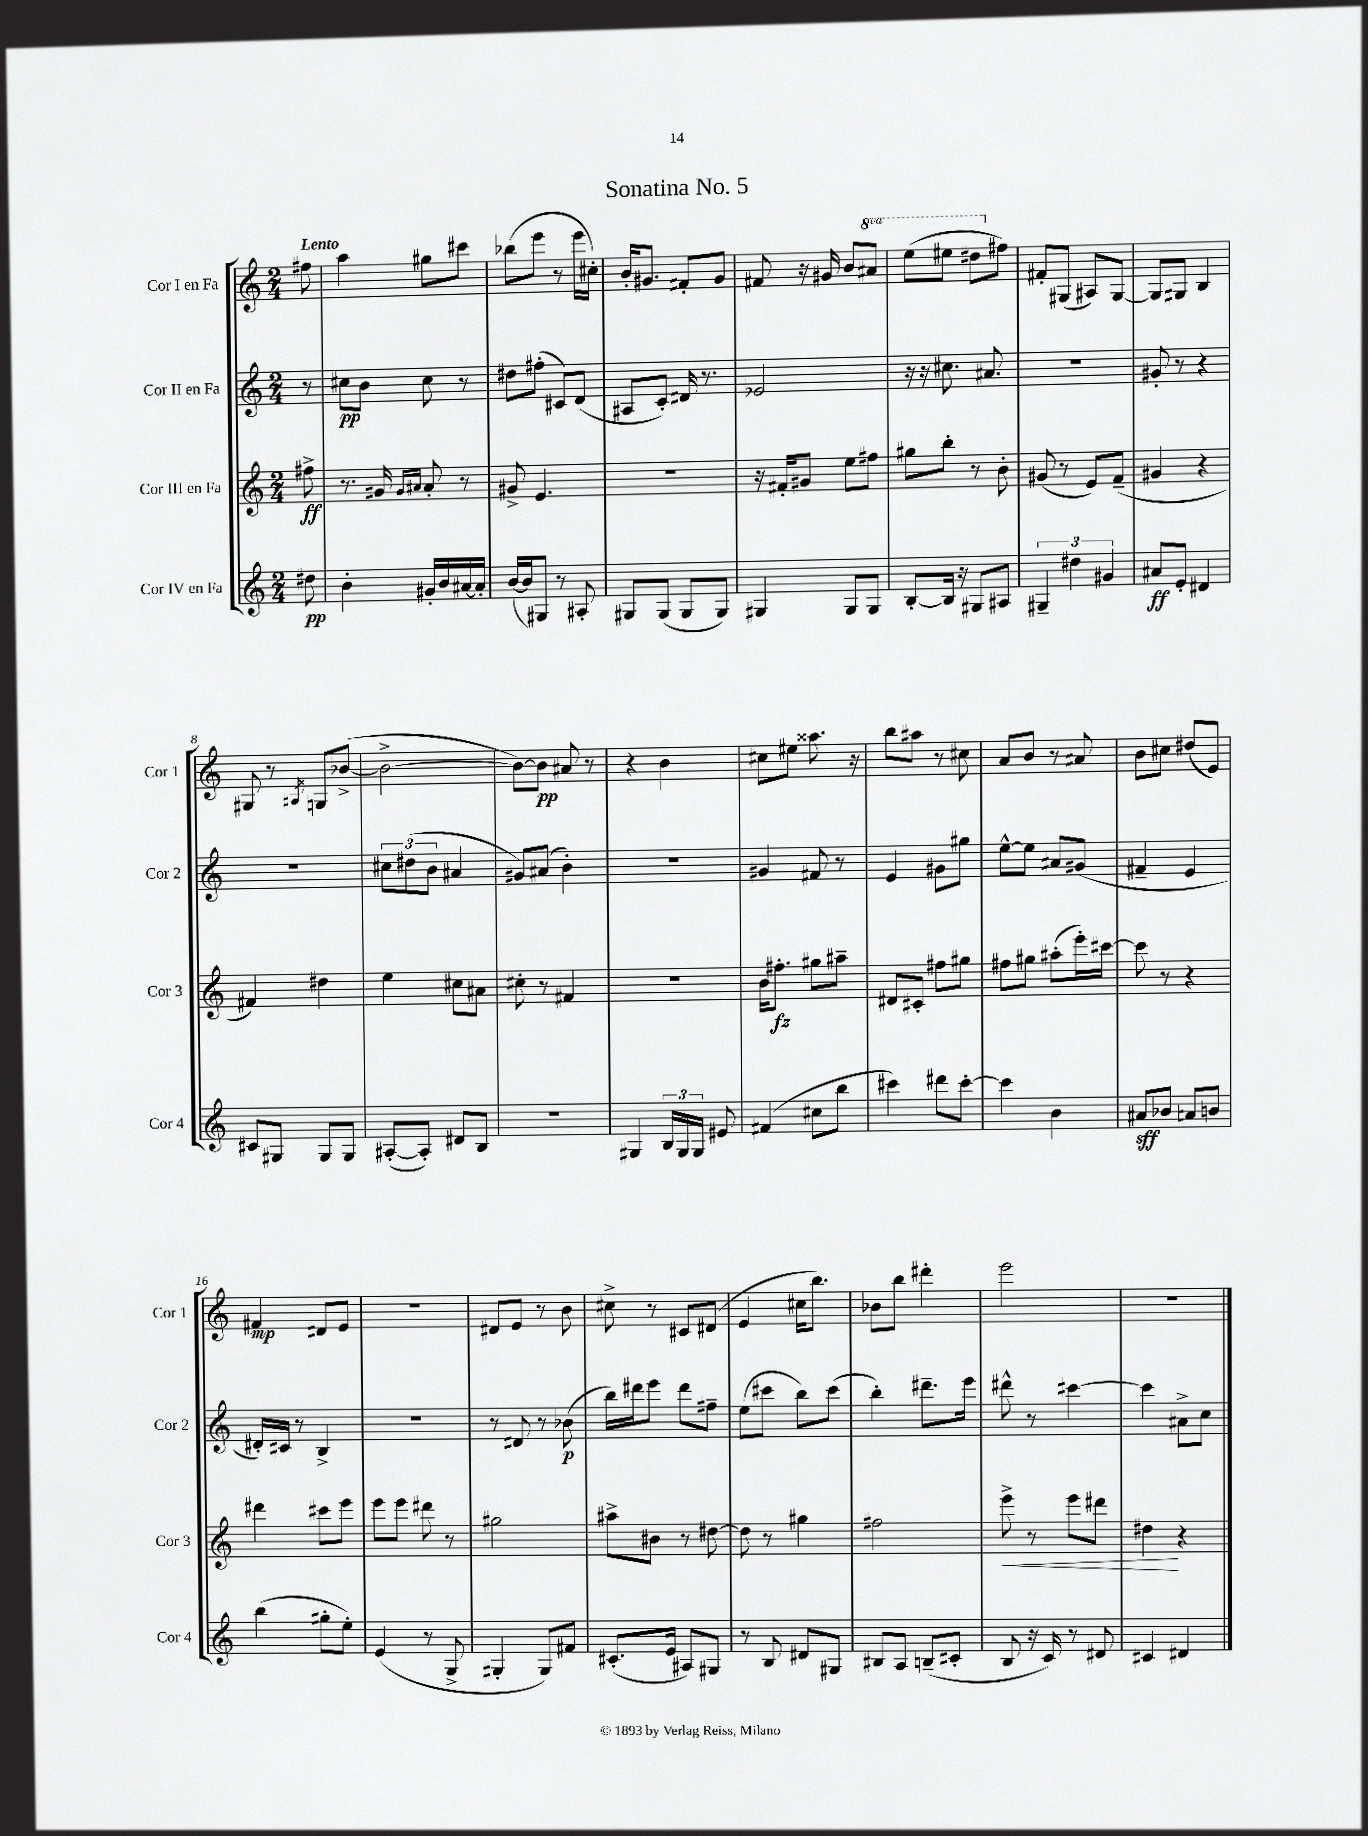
\header { title = "Sonatina No. 5" }
<<
\new StaffGroup <<
\new Staff = "s0" \with { instrumentName = "Cor I en Fa" shortInstrumentName = "Cor 1" } {
    \clef treble \key c \major \numericTimeSignature \time 2/4 \set Staff.ottavationMarkups = #ottavation-simple-ordinals \partial 8 \tempo "Lento"
    \autoBeamOff fis''8 |
    a''4 gis''8[ cis'''8] |
    bes''8[( e'''8] r8 e'''16[ cis''16]-.) |
    b'16[-. gis'8.] fis'8[-. gis'8] |
    fis'8 r16 gis'16 b'8[ \ottava #1 ais''8] |
    e'''8[( eis'''8] dis'''8[ \ottava #0 fis''8]) |
    fis'8[-. gis8]( ais8[) gis8]~ |
    gis8[ gis8] b4 |
    gis8 r8 \acciaccatura { ais8 } g8[ bes'8]~->( |
    bes'2~-> |
    bes'8[~) bes'8]\pp ais'8 r8 |
    r4 b'4 |
    cis''8[ eis''8] aisis''8. r16 |
    b''8[ ais''8] r8 cis''8 |
    a'8[ b'8] r8 ais'8 |
    b'8[ cis''8] dis''8[( e'8]) |
    fis'4\mp dis'8[ e'8] |
    R2 |
    dis'8[ e'8] r8 b'8 |
    cis''8-> r8 cis'8[ dis'8]( |
    e'4 cis''16[ b''8.]) |
    bes'8[ b''8] dis'''4-. |
    e'''2 |
    r2 \bar "|." |
}
\new Staff = "s1" \with { instrumentName = "Cor II en Fa" shortInstrumentName = "Cor 2" } {
    \clef treble \key c \major \numericTimeSignature \time 2/4 \partial 8
    \autoBeamOff r8 |
    cis''8[\pp b'8] cis''8 r8 |
    dis''8[ fis''8]-.( cis'8[) d'8]( |
    ais8[ c'8]-.) dis'16 r8. |
    ees'2 |
    r16 r16 cis''8. ais'8. |
    R2 |
    gis'8-. r8 r4 |
    R2 |
    \tuplet 3/2 { cis''8[ dis''8( b'8] } ais'4 |
    gis'8[) ais'8]( b'4-.) |
    r2 |
    gis'4 fis'8 r8 |
    e'4 gis'8[ gis''8] |
    e''8[~-^ e''8] ais'8[ gis'8]( |
    fis'4-- e'4 |
    dis'16[-.) cis'16] r8 b4-> |
    R2 |
    r8 dis'8 r8 bes'8\p( |
    b''16[) dis'''16 e'''8] dis'''8[ fis''8]-- |
    e''8[( cis'''8] b''8[) cis'''8]( |
    b''4-.) dis'''8.[-- e'''16] |
    dis'''8-^ r8 cis'''4~ |
    cis'''4 ais'8[-> c''8] \bar "|." |
}
\new Staff = "s2" \with { instrumentName = "Cor III en Fa" shortInstrumentName = "Cor 3" } {
    \clef treble \key c \major \numericTimeSignature \time 2/4 \partial 8
    \autoBeamOff fis''8->\ff |
    r8. gis'16 \grace { gis'16[ ais'16] } ais'8-. r8 |
    gis'8-> e'4. |
    r2 |
    r16 fis'16[-. gis'8] e''8[ fis''8] |
    gis''8[ b''8]-. r8 b'8-. |
    gis'8( r8 e'8[) f'8]--( |
    gis'4 r4 |
    fis'4) dis''4 |
    e''4 cis''8[ ais'8] |
    cis''8-. r8 fis'4 |
    R2 |
    b'16[ fis''8.]-.\fz gis''8[ ais''8]-- |
    dis'8[ cis'8]-. fis''8[ gis''8] |
    fis''8[ gis''8] ais''8[-.( e'''16-.) cis'''16]~ |
    cis'''8 r8 r4 |
    dis'''4 cis'''8[ e'''8] |
    e'''8[ e'''8] dis'''8 r8 |
    gis''2 |
    ais''8[-> bis'8] r8 dis''8~ |
    dis''8 r8 gis''4 |
    fis''2 |
    e'''8->\< r8 e'''8[ dis'''8] |
    dis''4\! r4 \bar "|." |
}
\new Staff = "s3" \with { instrumentName = "Cor IV en Fa" shortInstrumentName = "Cor 4" } {
    \clef treble \key c \major \numericTimeSignature \time 2/4 \partial 8
    \autoBeamOff dis''8\pp |
    b'4-. gis'16[-. b'16 ais'16~ ais'16]-. |
    b'16[~( b'16) gis8] r8 ais8-. |
    gis8[ gis8]( gis8[ gis8]) |
    gis4 gis8[ gis8] |
    b8[~-. b16] r16 gis8[ ais8] |
    \tuplet 3/2 { gis4-- dis''4 gis'4 } |
    ais'8[\ff e'8]-. dis'4 |
    cis'8[ gis8] gis8[ gis8] |
    ais8[~-.( ais8]-.) dis'8[ b8] |
    r2 |
    gis4 \tuplet 3/2 { b16[ gis16 gis16] } eis'8 |
    fis'4( cis''8[ b''8] |
    cis'''4) dis'''8[ cis'''8]~-. |
    cis'''4 b'4 |
    ais'8[\sff bes'8] a'8[ b'8] |
    b''4( gis''8[-. e''8]-.) |
    e'4( r8 g8-> |
    gis4-. gis8[) fis'8] |
    cis'8.[-.( e'16] ais8[) gis8] |
    r8 b8 dis'8[ gis8] |
    bis8[ a8] b8[--( cis'8]-. |
    b8 r16 c'16) r8 dis'8 |
    cis'4 dis'4 \bar "|." |
}
>>
>>
